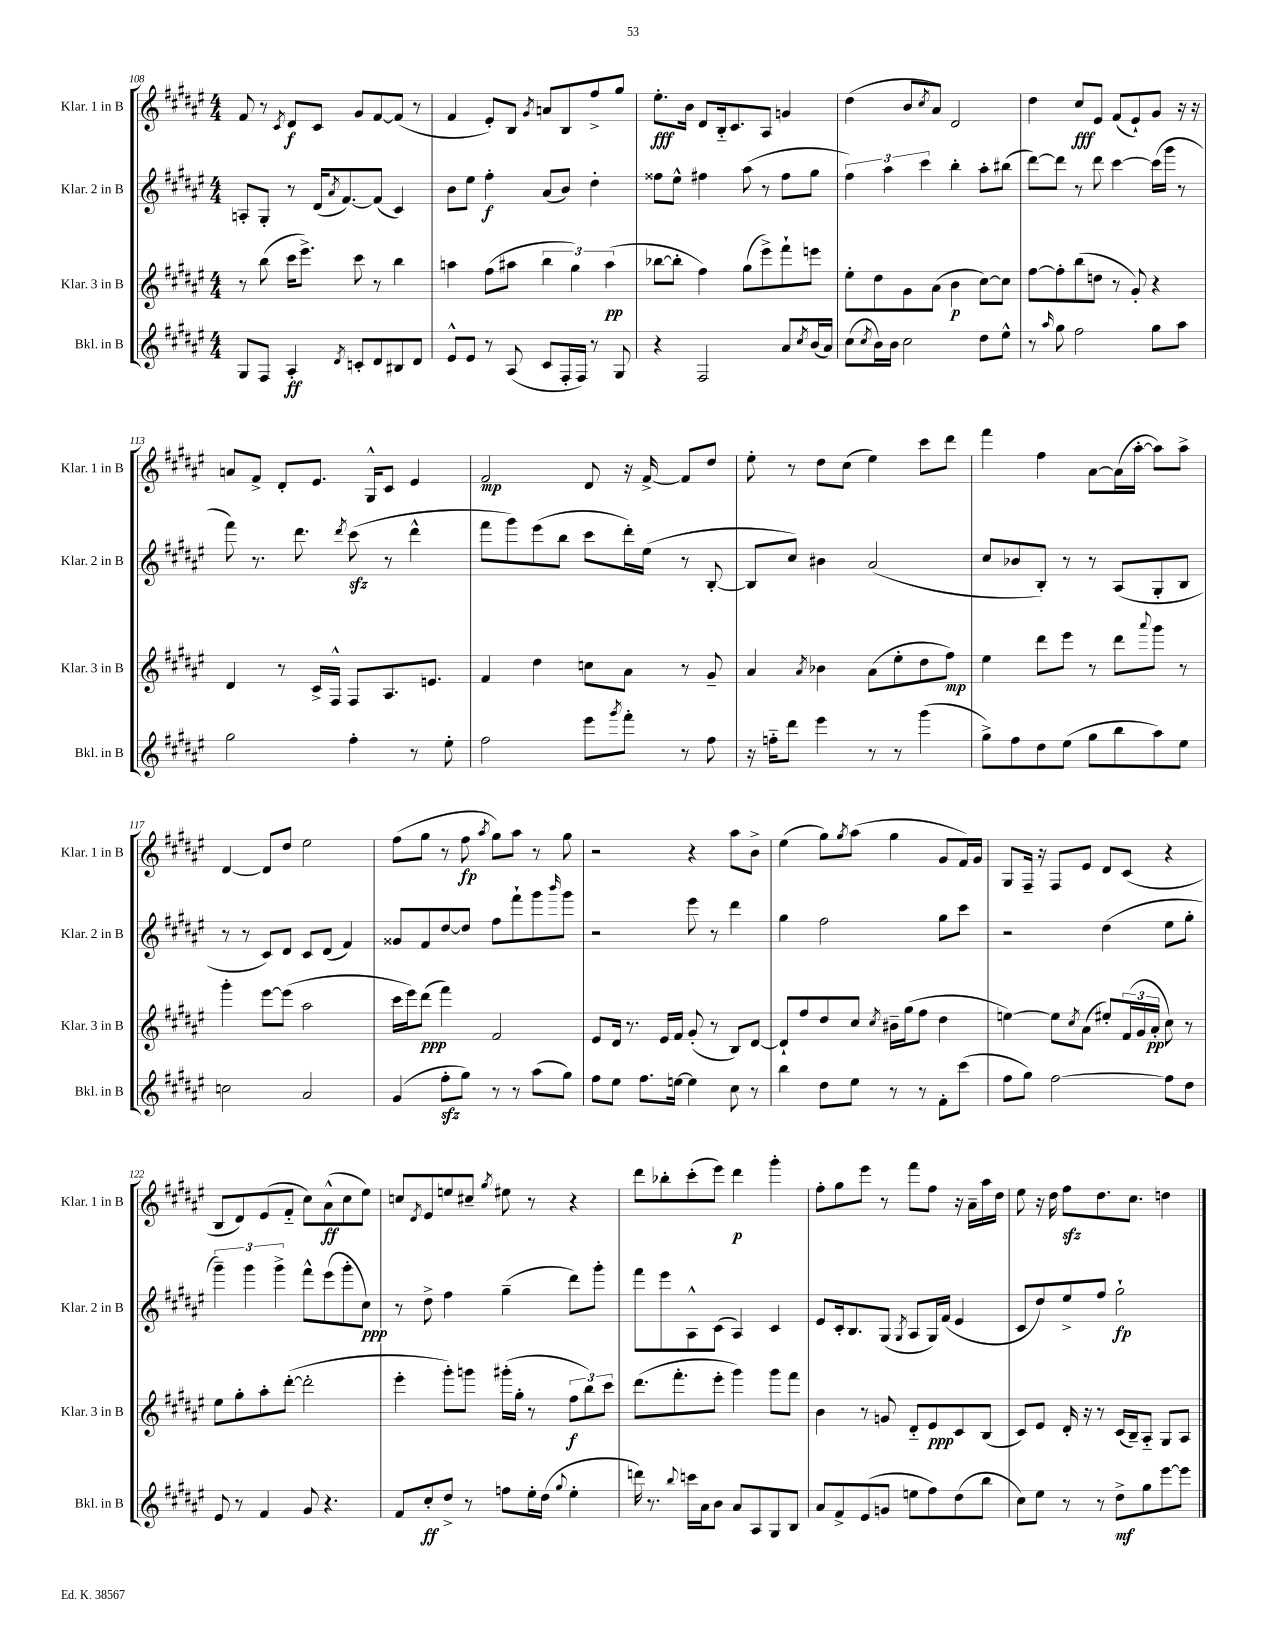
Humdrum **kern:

**kern	**kern	**kern	**kern
*staff4	*staff3	*staff2	*staff1
*clefG2	*clefG2	*clefG2	*clefG2
*k[f#c#g#d#a#e#]	*k[f#c#g#d#a#e#]	*k[f#c#g#d#a#e#]	*k[f#c#g#d#a#e#]
*M4/4	*M4/4	*M4/4	*M4/4
8G#/L	8r	8A'/L	8f#/
8F#/J	(8bb\	8G#'/J	8r
.	.	.	8qc#/
4A#'/	16ccc#\LK	8r	8d#/L
.	8.eee#^\J)	.	.
.	.	(16d#/LK	8c#/J
.	.	8qa#/	.
.	.	[8.f#/)	.
8qd#/	.	.	.
8c'/L	8ccc#\	.	8g#/L
8d#/	8r	(8f#/]J	[8f#/
8B#/	4bb\	4c#/)	(8f#/]J
8d#/J	.	.	8r
=	=	=	=
8e#^^/L	4aa\	8b\L	4f#/
8e#/J	.	8ee#\J	.
8r	(8ff#\L	4ff#'\	8e#'/L)
(8A#/	8aa#\J	.	8B/J
.	.	.	8qg#/
8c#/L	6bb\	(8a#/L	8a/L
16F#'/L	.	8b/J)	8B/
.	6gg#\)	.	.
16F#/JJ)	.	.	.
8r	.	4dd#'\	8ff#^/
.	(6aa#\	.	.
8G#/	.	.	8gg#/J
=	=	=	=
4r	[8bb-\L	8ff##\L	8.ee#'\L
.	8bb-'\]J	8ee#^^\J	.
.	.	.	16b\Jk
2F#/	4ff#\)	4ff#\	8d#/L
.	.	.	16B'~/k
.	.	.	8.c#/
.	(8gg#\L	(8aa#\	.
.	8eee#^\)	8r	8A#/J
8a#/L	8fff#`\	8ff#\L	4g/
8qcc#/	.	.	.
(16b/L	8eee\J	8gg#\J	.
16a#/JJ)	.	.	.
=	=	=	=
(8cc#\L	8ee#'\L	6ff#\)	(4dd#\
8qcc#/	.	.	.
16b\L)	8dd#\	.	.
.	.	6aa#\	.
16b\JJ	.	.	.
2cc#\	8g#\	.	8b/L
.	.	6ccc#\	.
.	.	.	8qcc#/
.	(8a#\J	.	8a#/J)
.	4b\	4bb'\	2d#/
8dd#\L	[8cc#\L)	8aa#'\L	.
8ee#^^\J	8cc#\]J	(8bb#\J	.
=	=	=	=
8r	[8ff#\L	[8ddd#\L)	4dd#\
16qqaa#/	.	.	.
8gg#\	8ff#'\]	8ddd#\]J	.
2ff#\	(8bb\	8r	8cc#/L
.	8dd\J	8ddd#\	8e#/J
.	8r	[4ccc#\	(8f#/L
.	8g#'/)	.	8e#`/)
8gg#\L	4r	(16ccc#\]LL	8g#/J
.	.	16ggg#\JJ	.
8aa#\J	.	8r	16r
.	.	.	16r
=	=	=	=
2gg#\	4d#/	8fff#\)	8a/L
.	.	8.r	8f#^/J
.	8r	.	8d#'/L
.	.	8.ddd#\	.
.	16c#^/LL	.	8.e#/J
.	16F#^^/JJ	.	.
.	.	8qddd#/	.
4ff#'\	8F#/L	(8ccc#\	.
.	.	.	16G#^^/LK
.	8.A#/	8r	8c#/J
8r	.	4ddd#^^\	4e#/
.	8.e/J	.	.
8ee#'\	.	.	.
=	=	=	=
2ff#\	4f#/	8fff#\L	2f#/
.	.	8ggg#\)	.
.	4dd#\	(8eee#\	.
.	.	8bb\J	.
8eee#\L	8cc\L	8ccc#\L	8d#/
8qggg#/	.	.	.
8fff#'\J	8a#\J	16ddd#'\L)	16r
.	.	(16ee#\JJ	[16f#^/
8r	8r	8r	8f#/]L
8ff#\	8g#~/	[8B'/	8dd#/J
=	=	=	=
16r	4a#/	8B/]L	8ee#'\
16ff'~\LK	.	.	.
8ddd#\J	.	8cc#/J)	8r
.	8qa#/	.	.
4eee#\	4b-\	4b#\	8dd#\L
.	.	.	(8cc#\J
8r	(8a#\L	(2a#/	4ee#\)
8r	8ee#'\	.	.
(4ggg#\	8dd#\	.	8ccc#\L
.	8ff#\J)	.	8ddd#\J
=	=	=	=
8gg#^\L)	4ee#\	8cc#/L	4fff#\
8ff#\	.	8b-/	.
8dd#\	8ddd#\L	8B'/J)	4ff#\
(8ee#\J	8eee#\J	8r	.
8gg#\L	8r	8r	[8a#\L
8bb\	8ddd#\L	(8A#/L	(16a#\]L
.	.	.	[16aa#'\JJ
.	8qqaaa#/	.	.
8aa#\)	8ggg#\J	8G#'/	8aa#\]L)
8ee#\J	8r	8B/J	8aa#^\J
=	=	=	=
2cc\	4ggg#'\	8r	[4d#/
.	.	8r	.
.	[8eee#\L	8c#/L)	8d#/]L
.	(8eee#\]J	8d#/J	8dd#/J
2a#/	2aa#\	8c#/L	2ee#\
.	.	(8d#/J	.
.	.	4f#/)	.
=	=	=	=
(4g#/	16ccc#\LL	8g##/L	(8ff#\L
.	16eee#\J)	.	.
.	(8ddd#\J	8f#/	8gg#\J
8ff#'\L	4fff#\)	[8dd#/	8r
8gg#\J)	.	8dd#/]J	8ff#\
.	.	.	8qaa#/
8r	2f#/	8ff#\L	8gg#\L)
8r	.	8fff#`\	8aa#\J
(8aa#\L	.	8ggg#\	8r
.	.	16qqbbb/	.
8gg#\J)	.	8ggg#\J	8gg#\
=	=	=	=
8ff#\L	8e#/L	2r	2r
8ee#\J	16d#/Jk	.	.
.	8.r	.	.
8.ff#\L	.	.	.
.	16e#/LL	.	.
[16ee\Jk	16f#/JJ	.	.
4ee\]	(8g#'/	8eee#\	4r
.	8r	8r	.
8cc#\	8B/L)	4ddd#\	8aa#\L
8r	[8d#/J	.	8b^\J
=	=	=	=
4bb\	8d#`/]L	4gg#\	(4ee#\
.	8ff#/	.	.
8dd#\L	8dd#/	2ff#\	8gg#\L)
.	.	.	8qgg#/
8ee#\J	8cc#/J	.	(8aa#\J
.	8qcc#/	.	.
8r	16b#~\LL	.	4gg#\
.	(16gg#\J	.	.
8r	8ff#\J	.	.
8f#'\L	4dd#\	8gg#\L	8g#/L
(8ccc#\J	.	8ccc#\J	16f#/L)
.	.	.	16g#/JJ
=	=	=	=
8ff#\L	[4ee\)	2r	8G#/L
8gg#\J)	.	.	16F#~/Jk
.	.	.	16r
[2ff#\	8ee\]L	.	8F#/L
.	8qcc#/	.	.
.	(8a#\J	.	8e#/J
.	8ee#'/L)	(4dd#\	8d#/L
.	(24f#/L	.	(8c#/J
.	24g#/	.	.
.	24a#'/JJ	.	.
8ff#\]L	8cc#\)	8ee#\L	4r
8dd#\J	8r	8gg#'\J	.
=	=	=	=
8e#/	8ee#\L	6ggg#~\)	8B/L
8r	8gg#'\	.	8d#/)
.	.	6ggg#\	.
4f#/	8aa#'\	.	(8e#/
.	.	6ggg#^\	.
.	([8ddd#'\J	.	8f#'~/J
8g#/	2ddd#'\]	8fff#^^\L	8cc#\L)
4.r	.	(8eee#\	(8a#^^\
.	.	8ggg#'\	8cc#\
.	.	8cc#\J)	8ee#\J)
=	=	=	=
8f#/L	4eee#'\	8r	8cc/L
.	.	.	8qd#/
8cc#'/	.	8dd#^\	8e#/
8dd#^/J	8ggg#'\L)	4ff#\	8ee/
8r	8ggg\J	.	8cc#~/J
.	.	.	8qgg#/
8ff\L	(16ggg#'\LL	(4gg#~\	8ee#\
.	16gg#'\JJ	.	.
16ee#'\L	8r	.	8r
(16dd#\JJ	.	.	.
8qqgg#/	.	.	.
4ee#'\	12ff#\L	8ddd#\L)	4r
.	12bb\)	.	.
.	.	8ggg#'\J	.
.	12ccc#\J	.	.
=	=	=	=
16ddd\)	(8.ddd#\L	8fff#\L	8ddd#\L
8.r	.	.	.
.	.	8eee#\	8bb-'\
.	8.fff#'\	.	.
8qqbb/	.	.	.
16ccc\LL	.	8A#^^\	(8ccc#'\
16a#\J	.	.	.
8b\J	8eee#'\J	(8c#\J	8eee#\J)
8a#/L	4ggg#\)	4A#/)	4ddd#\
8A#/	.	.	.
8G#/	8ggg#\L	4c#/	4ggg#'\
8B/J	8fff#\J	.	.
=	=	=	=
8a#/L	4b\	8e#/L	8ff#'\L
8f#^/	.	16c#'/k	8gg#\
.	.	8.B/	.
(8e#/	8r	.	8eee#\J
8g/J	8g/	(8G#/J	8r
.	.	8qG#/	.
8ee\L	8d#'~/L	8A#/L	8fff#\L
8ff#\)	8e#/	16G#/L)	8ff#\J
.	.	(16f#/JJ	.
(8dd#\	8c#/	4e#/	16r
.	.	.	16a#~\LL
8bb\J	(8B/J	.	16aa#\
.	.	.	16dd#\JJ
=	=	=	=
8cc#\L)	8c#/L)	8c#/L	8ee#\
8ee#\J	8e#/J	8dd#/)	16r
.	.	.	16dd#\
8r	16d#'/	8ee#^/	8ff#\L
.	16r	.	.
8r	8r	8ff#/J	8.dd#\
8dd#^\L	(16c#/LL	2gg#`\	.
.	16B~/J)	.	8.cc#\J
8gg#\	8A#'~/J	.	.
[8eee#\	8G#/L	.	4dd\
8eee#\]J	8A#/J	.	.
==	==	==	==
*-	*-	*-	*-
